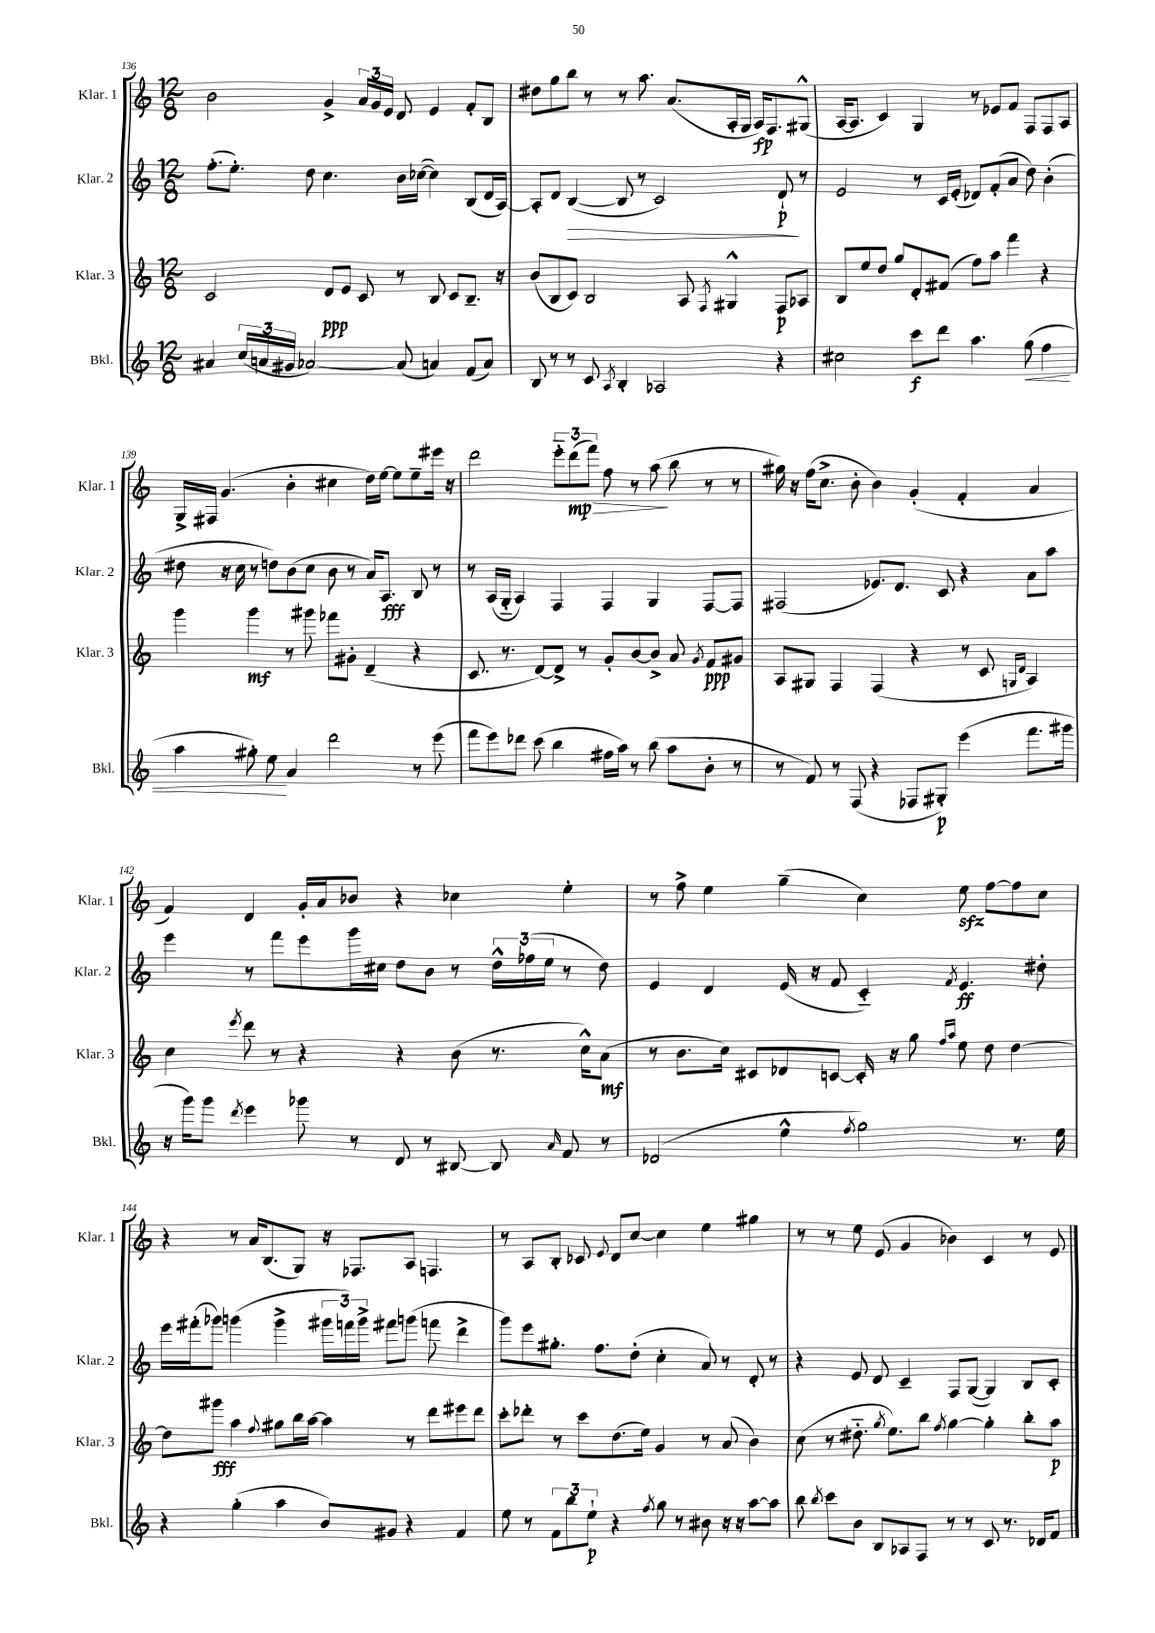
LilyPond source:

<<
\new StaffGroup <<
\new Staff = "s0" \with { instrumentName = "Klar. 1" shortInstrumentName = "Klar. 1" } {
    \clef treble \key c \major \numericTimeSignature \time 12/8
    \autoBeamOff b'2 g'4-> \tuplet 3/2 { a'16[ g'16 e'16] } d'8 e'4 f'8[-. b8] |
    dis''8[ g''8 b''8] r8 r8 a''8. a'8.[( a16-. g16] a16[\fp) f8. gis8]-^( |
    a16[~ a8.] c'4) g4 r8 ees'8[ f'8] f8[ f8 a8] |
    g16[-> fis16] g'4.( b'4-. cis''4 d''16[) e''16]~ e''8[ e''8-- eis'''16] r16 |
    d'''2 \tuplet 3/2 { e'''8[-_ d'''8\mp\>( f'''8]) } f''8 r8 a''8\!( b''8 r8 r8 |
    gis''16) r16 f''16[( c''8.]-> b'8-. b'4) g'4-.( f'4-. a'4 |
    f'4) d'4 g'16[-. a'16 bes'8] r4 ces''4 e''4-. |
    r8 f''8-> e''4 g''4--( c''4) e''8\sfz f''8[~ f''8 c''8] |
    r4 r8 a'16[ b8.( g8]) r16 fes8.[ a8] f4. |
    r8 a8[ b8]-. ces'8 \appoggiatura { e'8 } d'8[ c''8]~ c''4 e''4 gis''4 |
    r8 r8 e''8 e'8( g'4 bes'4) c'4 r8 e'8 \bar "|." |
}
\new Staff = "s1" \with { instrumentName = "Klar. 2" shortInstrumentName = "Klar. 2" } {
    \clef treble \key c \major \numericTimeSignature \time 12/8
    \autoBeamOff f''8.[-.( e''8.]-.) d''8 c''4. b'16[ ces''16]~( ces''4) b8[( d'16 a16]~) |
    a8[-. d'8] b4~\>( b8 r8 c'2) d'8-!\p\! r8 |
    e'2 r8 c'16[ e'16]-.( des'8[) f'8-.( a'8] d''8) b'4-.( |
    dis''8 r16 c''16 r8 d''8[) b'8( c''8] b'8 r8 a'16[) a8.]\fff b8 r8 |
    r8 a16[( g16]-_ a4) f4 f4 g4 f8[~ f8] |
    fis2( ees'8.[) d'8.] c'8 r4 a'8[ a''8] |
    e'''4 r8 f'''8[ e'''8 g'''16 cis''16] d''8[ b'8] r8 \tuplet 3/2 { d''16[-^ fes''16( e''16] } r8 d''8) |
    e'4 d'4 e'16( r16 f'8 c'4-_) \acciaccatura { f'8 } e'4.\ff dis''8-. |
    e'''16[ fis'''16-.( ges'''8]) g'''4( g'''4-> \tuplet 3/2 { gis'''16[ f'''16) gis'''16]-> } fis'''8[ g'''8]( f'''8 d'''4-> |
    g'''8[) e'''8 gis''8.]-. f''8.[ d''8]-.( c''4-. a'8) r8 d'8-. r8 |
    r4 e'8 d'8 c'4-- f8[ g8]~( g4) b8[ c'8]-. \bar "|." |
}
\new Staff = "s2" \with { instrumentName = "Klar. 3" shortInstrumentName = "Klar. 3" } {
    \clef treble \key c \major \numericTimeSignature \time 12/8
    \autoBeamOff c'2 d'8[\ppp e'8] c'8 r8 b8 c'8[ b8.]-- r16 |
    b'8[( b8 c'8]) b2 a8 \acciaccatura { f8 } gis4-^ f8[\p aes8] |
    b8[ e''8 d''8] g''8[ d'8-. fis'8]( f''8[) a''8] f'''4 r4 |
    g'''4 g'''4\mf r8 gis'''8 fes'''8[ gis'8]-. d'4--( r4 |
    c'8. r8. d'8[~) d'8]-> r8 g'8[-. b'8~ b'8]-> a'8 \acciaccatura { g'8 } f'8[\ppp gis'8] |
    a8[ gis8] f4 f4( r4 r8 c'8 \grace { g16[ d'16] } a4) |
    c''4 \acciaccatura { e'''8 } d'''8 r8 r4 r4 b'8( r8. c''16[-^) a'8]\mf( |
    r8 b'8.[ c''16]) cis'8[ des'8 c'8]~ c'16-. r16 g''8 \grace { f''16[ a''16] } e''8 d''8 d''4~ |
    d''8[ gis'''8]\fff a''4 \appoggiatura { f''8 } gis''8[ b''16 a''16]~ a''4 r8 d'''8[ eis'''8 d'''8] |
    c'''8[-. des'''8]-. r8 c'''8[ d''8.( e''16]) g'4 r8 a'8( b'4) |
    c''8( r8 dis''8.-_ \acciaccatura { g''8 } e''8.[) b''8] \acciaccatura { f''8 } g''4~ g''4-. b''8[-. a''8]\p \bar "|." |
}
\new Staff = "s3" \with { instrumentName = "Bkl." shortInstrumentName = "Bkl." } {
    \clef treble \key c \major \numericTimeSignature \time 12/8
    \autoBeamOff ais'4 \tuplet 3/2 { c''16[( a'16 gis'16] } aes'2~) aes'8( a'4) f'8[( a'8]) |
    b8 r8 r8 c'8 \acciaccatura { a8 } b4-. aes2 r4 |
    cis''2 c'''8[\f d'''8] a''4. g''8\<( f''4 |
    a''4 gis''8-.) e''8\! a'4 d'''2 r8 e'''8( |
    f'''8[ e'''8) des'''8] c'''8( b''4 fis''16[ a''16]) r8 b''8( a''8[ b'8]-. r8 |
    r8 f'8) r8 f8( r4 fes8[ gis8]-.\p) e'''4( f'''8.[ gis'''16] |
    r16 g'''16[) g'''8] \acciaccatura { d'''8 } e'''4 ges'''8 r8 d'8 r8 bis8~ bis8 \grace { a'16 } f'8 r8 |
    des'2( e''4-^ \acciaccatura { f''8 } g''2) r8. e''16 |
    r4 g''4-.( a''4 b'8[) gis'8] r4 f'4 |
    e''8 r8 \tuplet 3/2 { f'8[ b''8 e''8]-!\p } r4 \acciaccatura { f''8 } g''8 r8 bis'8 r16 r16 a''8[~ a''8] |
    b''8 \acciaccatura { b''8 } c'''8[ b'8] b8[ aes8 f8] r8 r8 c'8 r8. des'16[ f'8] \bar "|." |
}
>>
>>
\layout { \context { \Score currentBarNumber = #136 } }
